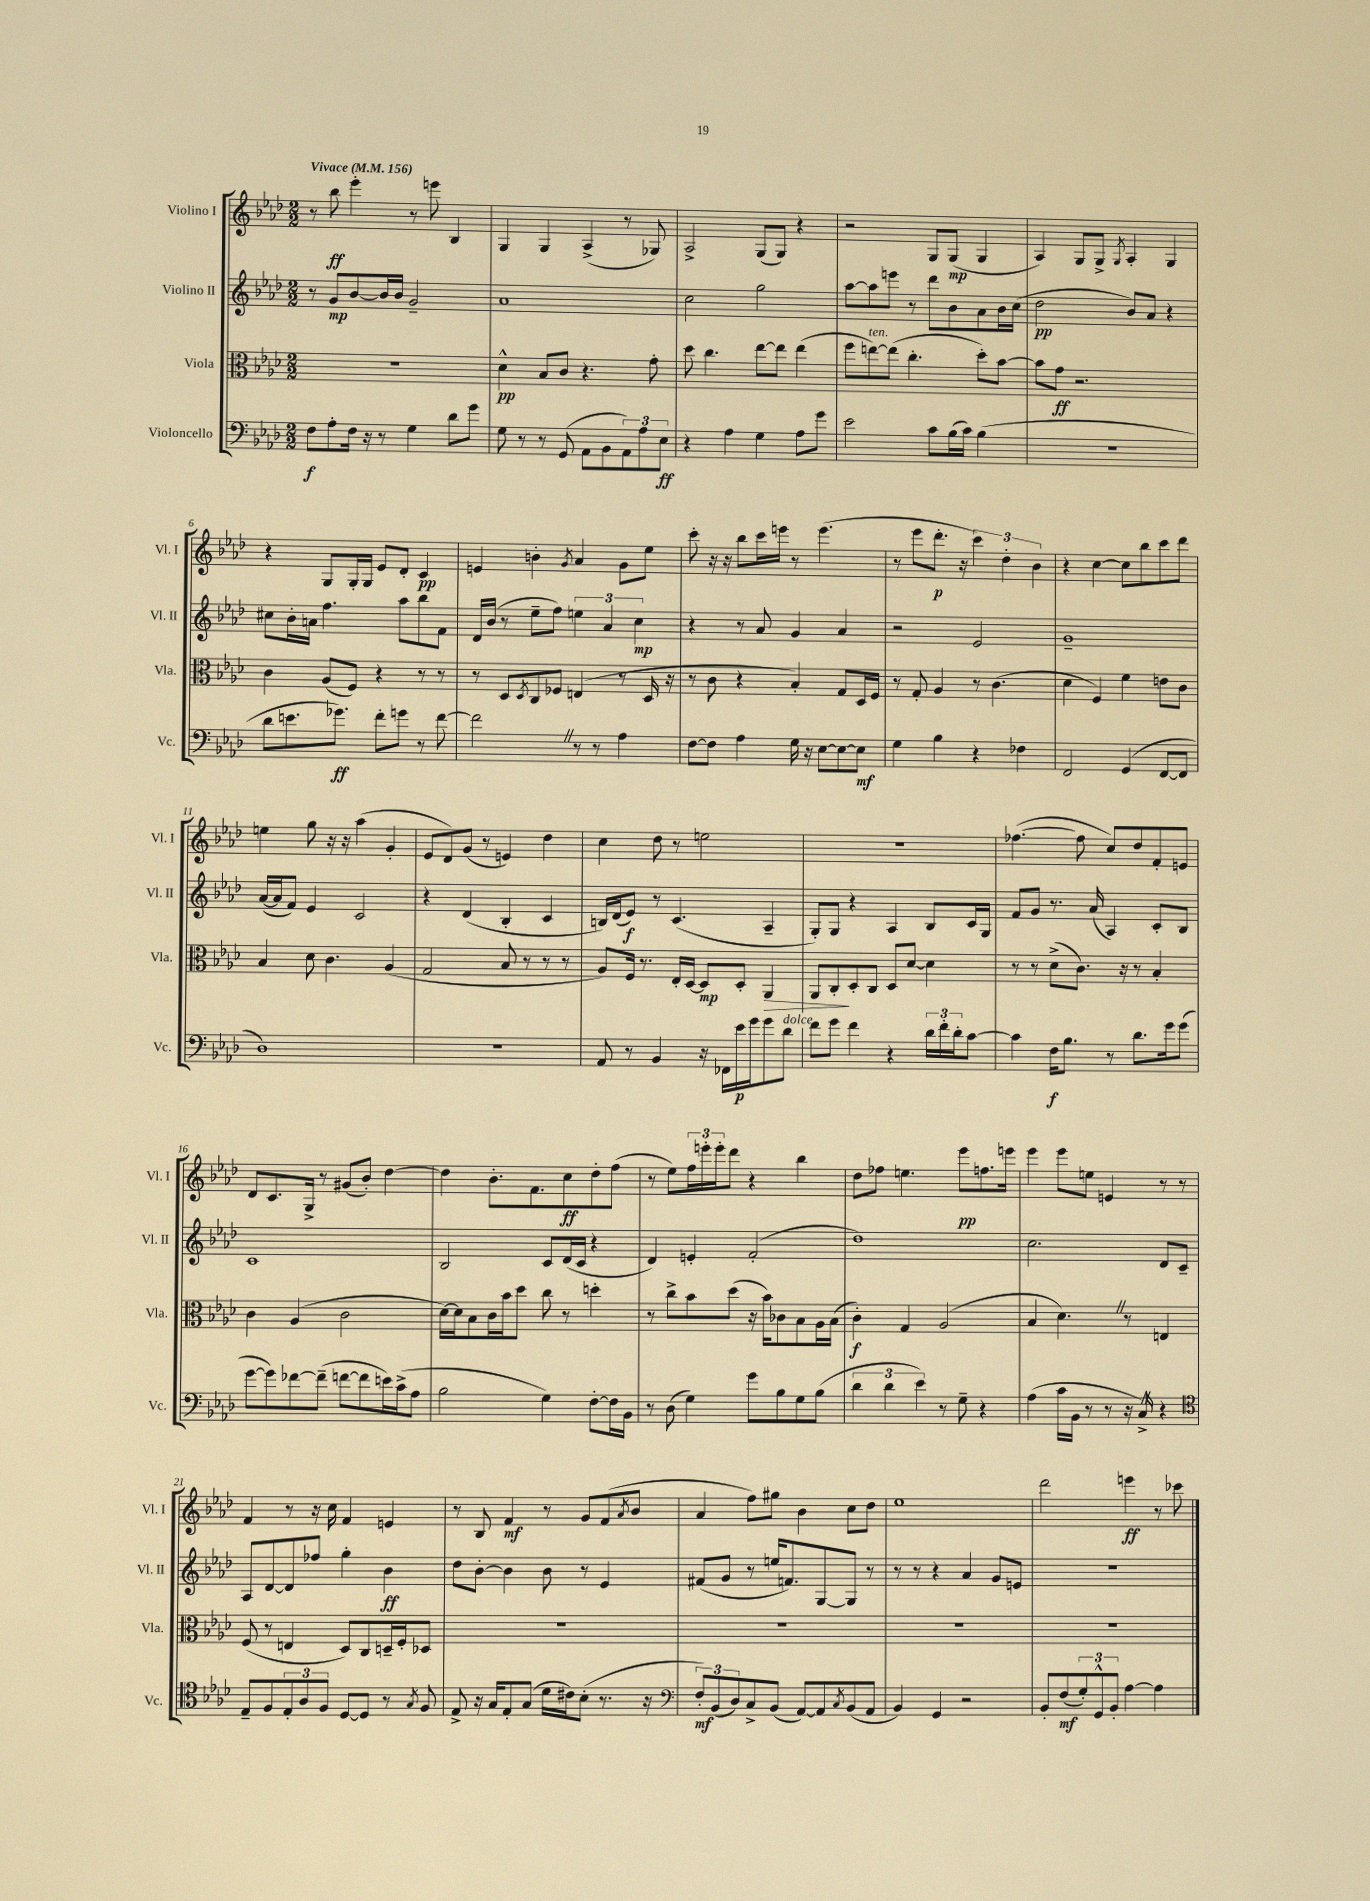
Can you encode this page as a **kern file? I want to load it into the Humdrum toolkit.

**kern	**dynam	**kern	**dynam	**kern	**dynam	**kern	**dynam
*part4	*part4	*part3	*part3	*part2	*part2	*part1	*part1
*staff4	*staff4	*staff3	*staff3	*staff2	*staff2	*staff1	*staff1
*I"Violoncello	*	*I"Viola	*	*I"Violino II	*	*I"Violino I	*
*I'Vc.	*	*I'Vla.	*	*I'Vl. II	*	*I'Vl. I	*
*clefF4	*	*clefC3	*	*clefG2	*	*clefG2	*
*k[b-e-a-d-]	*	*k[b-e-a-d-]	*	*k[b-e-a-d-]	*	*k[b-e-a-d-]	*
*M2/2	*	*M2/2	*	*M2/2	*	*M2/2	*
*MM156	*	*MM156	*	*MM156	*	*MM156	*
=1	=1	=1	=1	=1	=1	=1	=1
!	!	!	!	!	!	!LO:TX:a:B:t=Vivace	!
8F\L	f	1r	.	8r	.	8r	.
8A-'\	.	.	.	8g/L	mp	8bb-\	ff
16F\Jk	.	.	.	[8b-/	.	4eee-'\	.
16r	.	.	.	.	.	.	.
8r	.	.	.	16b-/L]	.	.	.
.	.	.	.	16b-/JJ	.	.	.
4G\	.	.	.	2g~/	.	8r	.
.	.	.	.	.	.	8eeen\	.
8d-\L	.	.	.	.	.	4B-/	.
8g\J	.	.	.	.	.	.	.
=2	=2	=2	=2	=2	=2	=2	=2
8G\	.	4d-^^\	pp	1a-	.	4G/	.
8r	.	.	.	.	.	.	.
8r	.	8B-/L	.	.	.	4G/	.
(8GG/	.	8c/J	.	.	.	.	.
8AA-\L	.	4.r	.	.	.	(4A-^/	.
8BB-\	.	.	.	.	.	.	.
12AA-\)	.	.	.	.	.	8r	.
12A-\	.	.	.	.	.	.	.
.	.	8g'\	.	.	.	8G-X/)	.
12E-\J	ff	.	.	.	.	.	.
=3	=3	=3	=3	=3	=3	=3	=3
4r	.	8dd-\	.	2cc\	.	2A-^/	.
.	.	4.cc\	.	.	.	.	.
4A-\	.	.	.	.	.	.	.
4G\	.	[8ee-\L	.	2gg\	.	(8G/L	.
.	.	8ee-\J]	.	.	.	8G/J)	.
8A-\L	.	(4ee-\	.	.	.	4r	.
8g\J	.	.	.	.	.	.	.
=4	=4	=4	=4	=4	=4	=4	=4
2e-\	.	8ff\L	.	[8aa-\L	.	2r	.
!	!	!LO:TX:a:i:t=ten.	!	!	!	!	!
.	.	[8een\)	.	8aa-\]	.	.	.
.	.	(8ee\J]	.	8eeen\J	.	.	.
.	.	4.cc'\	.	8r	.	.	.
8c\L	.	.	.	8ddd-\L	.	8G/L	.
(16B-\L	.	.	.	8b-\	.	(8G/J	mp
16c\JJ)	.	.	.	.	.	.	.
(4B-\	.	8dd-'\L)	.	8a-\	.	4G/	.
.	.	[8b-\J	.	16b-\L	.	.	.
.	.	.	.	(16cc\JJ	.	.	.
=5	=5	=5	=5	=5	=5	=5	=5
1r	.	8b-\L]	.	2dd-\	pp	4A-/)	.
.	.	8g\J	ff	.	.	.	.
.	.	2.r	.	.	.	8G/L	.
.	.	.	.	.	.	8G^/J	.
.	.	.	.	.	.	8qG/	.
.	.	.	.	8b-/L)	.	4A-'/	.
.	.	.	.	8a-/J	.	.	.
.	.	.	.	4r	.	4G/	.
!!LO:LB:g=z
=6	=6	=6	=6	=6	=6	=6	=6
8d-\L	.	4c\	.	8cc#X\L	.	4r	.
8.en\	.	.	.	16b-'\L	.	.	.
.	.	.	.	16an\JJ	.	.	.
.	.	(8A-/L	.	4.ff\	.	8G/L	.
8.g-X\J)	ff	.	.	.	.	.	.
.	.	8F/J)	.	.	.	16G'/L	.
.	.	.	.	.	.	16G/JJ	.
8f'\L	.	4r	.	.	.	8e-/L	.
8gn\J	.	.	.	8aa-\L	.	8d-'/J	.
8r	.	8r	.	8bb-\	.	4c/	pp
[8f\	.	8r	.	8f\J	.	.	.
=7	=7	=7	=7	=7	=7	=7	=7
2fZ\]	.	8r	.	16d-/LL	.	4en/	.
.	.	.	.	(16b-/JJ	.	.	.
.	.	8D-/L	.	8r	.	.	.
.	.	8qD-/	.	.	.	.	.
.	.	8C/	.	8ee-~\L	.	4bn'\	.
.	.	8F-X/J	.	8ff\J)	.	.	.
.	.	.	.	.	.	8qg/	.
8r	.	(4En/	.	6een\	.	4a-/	.
8r	.	.	.	.	.	.	.
.	.	.	.	6a-/	.	.	.
4A-\	.	8r	.	.	.	8g\L	.
.	.	.	.	6cc\	mp	.	.
.	.	16D-/	.	.	.	8ee-\J	.
.	.	16r	.	.	.	.	.
=8	=8	=8	=8	=8	=8	=8	=8
[8F\L	.	8r	.	4r	.	8ccc'\	.
8F\J]	.	8c\	.	.	.	16r	.
.	.	.	.	.	.	16r	.
4A-\	.	4r	.	8r	.	8bb-\L	.
.	.	.	.	8a-/	.	16ccc\L	.
.	.	.	.	.	.	16eeen\JJ	.
16G\	.	4B-'/)	.	4g/	.	8r	.
16r	.	.	.	.	.	.	.
[8E-\L	.	.	.	.	.	(4.eee\	.
8E-\_	.	8G/L	.	4a-/	.	.	.
8E-\J]	mf	16D-/L	.	.	.	.	.
.	.	16F/JJ	.	.	.	.	.
=9	=9	=9	=9	=9	=9	=9	=9
4G\	.	8r	.	2r	.	8r	.
.	.	8G'/	.	.	.	8eee-\L	.
4B-\	.	4A-/	.	.	.	8.ddd-'\J	p
.	.	.	.	.	.	16r	.
4r	.	8r	.	2e-/	.	6ccc\)	.
.	.	(4.c\	.	.	.	.	.
.	.	.	.	.	.	6dd-'\	.
4F-X\	.	.	.	.	.	.	.
.	.	.	.	.	.	6b-\	.
=10	=10	=10	=10	=10	=10	=10	=10
2FF/	.	4d-\	.	1g~	.	4r	.
.	.	4F/)	.	.	.	[4cc\	.
(4GG/	.	4f\	.	.	.	8cc\L]	.
.	.	.	.	.	.	8bb-\	.
[8FF/L	.	8en\L	.	.	.	8ccc\	.
8FF/J]	.	8c\J	.	.	.	8ddd-\J	.
!!LO:LB:g=z
=11	=11	=11	=11	=11	=11	=11	=11
1D-)	.	4B-/	.	([16a-/LL	.	4een\	.
.	.	.	.	16a-/J]	.	.	.
.	.	.	.	8f/J)	.	.	.
.	.	8d-\	.	4e-/	.	8gg\	.
.	.	4.c\	.	.	.	16r	.
.	.	.	.	.	.	16r	.
.	.	.	.	2c/	.	(4aa-\	.
.	.	(4A-/	.	.	.	4g'/	.
=12	=12	=12	=12	=12	=12	=12	=12
1r	.	2G/	.	4r	.	8e-/L	.
.	.	.	.	.	.	8d-/)	.
.	.	.	.	(4d-/	.	(8g/J	.
.	.	.	.	.	.	8r	.
.	.	8B-/	.	4B-'/	.	4en/)	.
.	.	8r	.	.	.	.	.
.	.	8r	.	4c/	.	4dd-\	.
.	.	8r	.	.	.	.	.
=13	=13	=13	=13	=13	=13	=13	=13
8AA-/	.	8A-/L)	.	16Bn/LL)	.	4cc\	.
.	.	.	.	(16d-/J	.	.	.
8r	.	16F/Jk	.	8e-/J)	f	.	.
.	.	8.r	.	.	.	.	.
4BB-/	.	.	.	8r	.	8dd-\	.
.	.	16E-'/LL	.	(4.c/	.	8r	.
.	.	[16D-/JJ	.	.	.	.	.
16r	.	8D-/L]	mp	.	.	2een\	.
16FF-X\LL	.	.	.	.	.	.	.
16e-\	p	8D-'/J	.	.	.	.	.
16g\J	.	.	.	.	.	.	.
!	!	!	!LO:HP:b	!	!	!	!
8g\	.	4AA-/	>	4A-~/	.	.	.
!LO:TX:a:i:t=dolce	!	!	!	!	!	!	!
8d-\J	.	.	.	.	.	.	.
=14	=14	=14	=14	=14	=14	=14	=14
8f\L	.	8AA-/L	.	8G'/L)	.	1r	.
8g\J	.	8C'/	.	8G/J	.	.	.
4f\	.	8D-'/	]	4r	.	.	.
.	.	8C/J	.	.	.	.	.
4r	.	8D-/L	.	4A-/	.	.	.
.	.	[8d-/J	.	.	.	.	.
24d-\LL	.	4d-\]	.	8B-/L	.	.	.
24f'\	.	.	.	.	.	.	.
24d-'\J	.	.	.	.	.	.	.
[8c\J	.	.	.	16c/L	.	.	.
.	.	.	.	16G/JJ	.	.	.
=15	=15	=15	=15	=15	=15	=15	=15
4c\]	.	8r	.	8f/L	.	([4.ff-X\	.
.	.	8r	.	8g/J	.	.	.
16F\KL	f	(8d-^\L	.	8.r	.	.	.
8.B-\J	.	.	.	.	.	.	.
.	.	8.c\J)	.	.	.	8ff-\]	.
.	.	.	.	(16a-/	.	.	.
8r	.	.	.	4A-/)	.	8cc/L)	.
.	.	16r	.	.	.	.	.
8.d-\L	.	8r	.	.	.	8dd-/	.
.	.	4B-'/	.	8c'/L	.	8f'/	.
16g\k	.	.	.	.	.	.	.
(8g\J	.	.	.	8B-/J	.	8en/J	.
!!LO:LB:g=z
=16	=16	=16	=16	=16	=16	=16	=16
[8g\L	.	4c\	.	1c	.	8d-/L	.
8g\])	.	.	.	.	.	8.c/	.
[8f-X\	.	(4A-/	.	.	.	.	.
.	.	.	.	.	.	16G^/Jk	.
(8f-~\J]	.	.	.	.	.	8r	.
[8fn\L	.	2c\	.	.	.	(8g#X/L	.
8f\]	.	.	.	.	.	8b-'/J)	.
16en\L)	.	.	.	.	.	[4dd-\	.
(16c^\J	.	.	.	.	.	.	.
8A-\J	.	.	.	.	.	.	.
=17	=17	=17	=17	=17	=17	=17	=17
2B-\	.	[16d-\LL)	.	2B-/	.	4dd-\]	.
.	.	16d-\J]	.	.	.	.	.
.	.	8B-\	.	.	.	.	.
.	.	16c\L	.	.	.	8.b-'\L	.
.	.	16b-\J	.	.	.	.	.
.	.	8dd-\J	.	.	.	.	.
.	.	.	.	.	.	8.f\	.
4G\)	.	8cc\	.	8c/L	.	.	.
.	.	8r	.	(16d-/L	.	8cc\	ff
.	.	.	.	16c/JJ	.	.	.
[8F'\L	.	4ddn'\	.	4r	.	8dd-'\	.
16F\L]	.	.	.	.	.	(8ff\J	.
16BB-\JJ	.	.	.	.	.	.	.
=18	=18	=18	=18	=18	=18	=18	=18
8r	.	8r	.	4d-/)	.	8r	.
(8D-\	.	8cc^\L	.	.	.	8ee-\L)	.
4G\)	.	8b-\	.	4en'/	.	24ff\L	.
.	.	.	.	.	.	24eeen'\	.
.	.	.	.	.	.	24eee'\J	.
.	.	(8dd-\J	.	.	.	8ddd-\J	.
8g\L	.	16r	.	(2f'/	.	4r	.
.	.	16b-\KL)	.	.	.	.	.
8B-\	.	8c-X\	.	.	.	.	.
8G\	.	8B-\	.	.	.	4bb-\	.
(8B-\J	.	16A-\L	.	.	.	.	.
.	.	(16B-\JJ	.	.	.	.	.
=19	=19	=19	=19	=19	=19	=19	=19
6d-\	.	4c'\)	f	1dd-)	.	8dd-\L	.
.	.	.	.	.	.	8ff-X\J	.
6d-\	.	.	.	.	.	.	.
.	.	4G/	.	.	.	4.een\	.
6e-\)	.	.	.	.	.	.	.
8r	.	(2A-/	.	.	.	.	.
8G~\	.	.	.	.	.	8eee-\L	pp
4r	.	.	.	.	.	8.ffn\	.
.	.	.	.	.	.	16eeen\Jk	.
=20	=20	=20	=20	=20	=20	=20	=20
(4A-\	.	4B-/	.	2.cc\	.	4eee-\	.
16c\LL	.	4.d-Z\)	.	.	.	8eee-\L	.
16BB-\JJ	.	.	.	.	.	.	.
8r	.	.	.	.	.	8een\J	.
8r	.	.	.	.	.	4en/	.
16r	.	8r	.	.	.	.	.
16C^Z/)	.	.	.	.	.	.	.
4r	.	4En/	.	8d-/L	.	8r	.
.	.	.	.	8c~/J	.	8r	.
!!LO:LB:g=z
=21	=21	=21	=21	=21	=21	=21	=21
*clefC4	*	*	*	*	*	*	*
8E-~/L	.	(8F/	.	8A-/L	.	4f/	.
8F/	.	8r	.	[8d-/	.	.	.
12E-'/	.	4En/	.	8d-/]	.	8r	.
12A-/	.	.	.	.	.	.	.
.	.	.	.	8ff-X/J	.	16r	.
12F/J	.	.	.	.	.	.	.
.	.	.	.	.	.	16cc\	.
[8D-/L	.	8D-/L)	.	4gg'\	.	4f/	.
8D-/J]	.	8C/	.	.	.	.	.
8r	.	16Dn~/L	.	4b-\	ff	4en/	.
.	.	16F'/J	.	.	.	.	.
8qG/	.	.	.	.	.	.	.
8F/	.	8D-X/J	.	.	.	.	.
=22	=22	=22	=22	=22	=22	=22	=22
8E-^/	.	1r	.	8dd-\L	.	8r	.
16r	.	.	.	[8b-'\J	.	8B-/	.
16G/KL	.	.	.	.	.	.	.
8E-'/	.	.	.	4b-\]	.	4f/	mf
(8G/J	.	.	.	.	.	.	.
16d-\LL	.	.	.	8b-\	.	8r	.
16c#X\J)	.	.	.	.	.	.	.
(8B-'\J	.	.	.	8r	.	8g/L	.
8.r	.	.	.	4e-/	.	(8f/	.
.	.	.	.	.	.	8qa-/	.
.	.	.	.	.	.	8b-/J	.
16r	.	.	.	.	.	.	.
=23	=23	=23	=23	=23	=23	=23	=23
*clefF4	*	*	*	*	*	*	*
12F'/L)	mf	1r	.	(8f#X/L	.	4a-/	.
(12BB-/	.	.	.	.	.	.	.
.	.	.	.	8g/J	.	.	.
12D-/)	.	.	.	.	.	.	.
8C^/	.	.	.	8r	.	8ff\L)	.
(8BB-/J	.	.	.	16een/KL	.	8gg#X\J	.
.	.	.	.	8.fn/)	.	.	.
[8AA-/L)	.	.	.	.	.	4b-\	.
8AA-/]	.	.	.	[8G/	.	.	.
8qC/	.	.	.	.	.	.	.
(8BB-/	.	.	.	8G/J]	.	8cc\L	.
8AA-/J	.	.	.	8r	.	8dd-\J	.
=24	=24	=24	=24	=24	=24	=24	=24
4BB-/)	.	1r	.	8r	.	1ee-	.
.	.	.	.	8r	.	.	.
4GG/	.	.	.	4r	.	.	.
2r	.	.	.	4a-/	.	.	.
.	.	.	.	8g/L	.	.	.
.	.	.	.	8en/J	.	.	.
=25	=25	=25	=25	=25	=25	=25	=25
8BB-'/L	.	1r	.	1r	.	2ddd-\	.
(8F/	mf	.	.	.	.	.	.
12G'/)	.	.	.	.	.	.	.
12GG^^/	.	.	.	.	.	.	.
12BB-'/J	.	.	.	.	.	.	.
[4A-\	.	.	.	.	.	4eeen\	ff
4A-\]	.	.	.	.	.	8r	.
.	.	.	.	.	.	8ccc-X\	.
==	==	==	==	==	==	==	==
*-	*-	*-	*-	*-	*-	*-	*-
